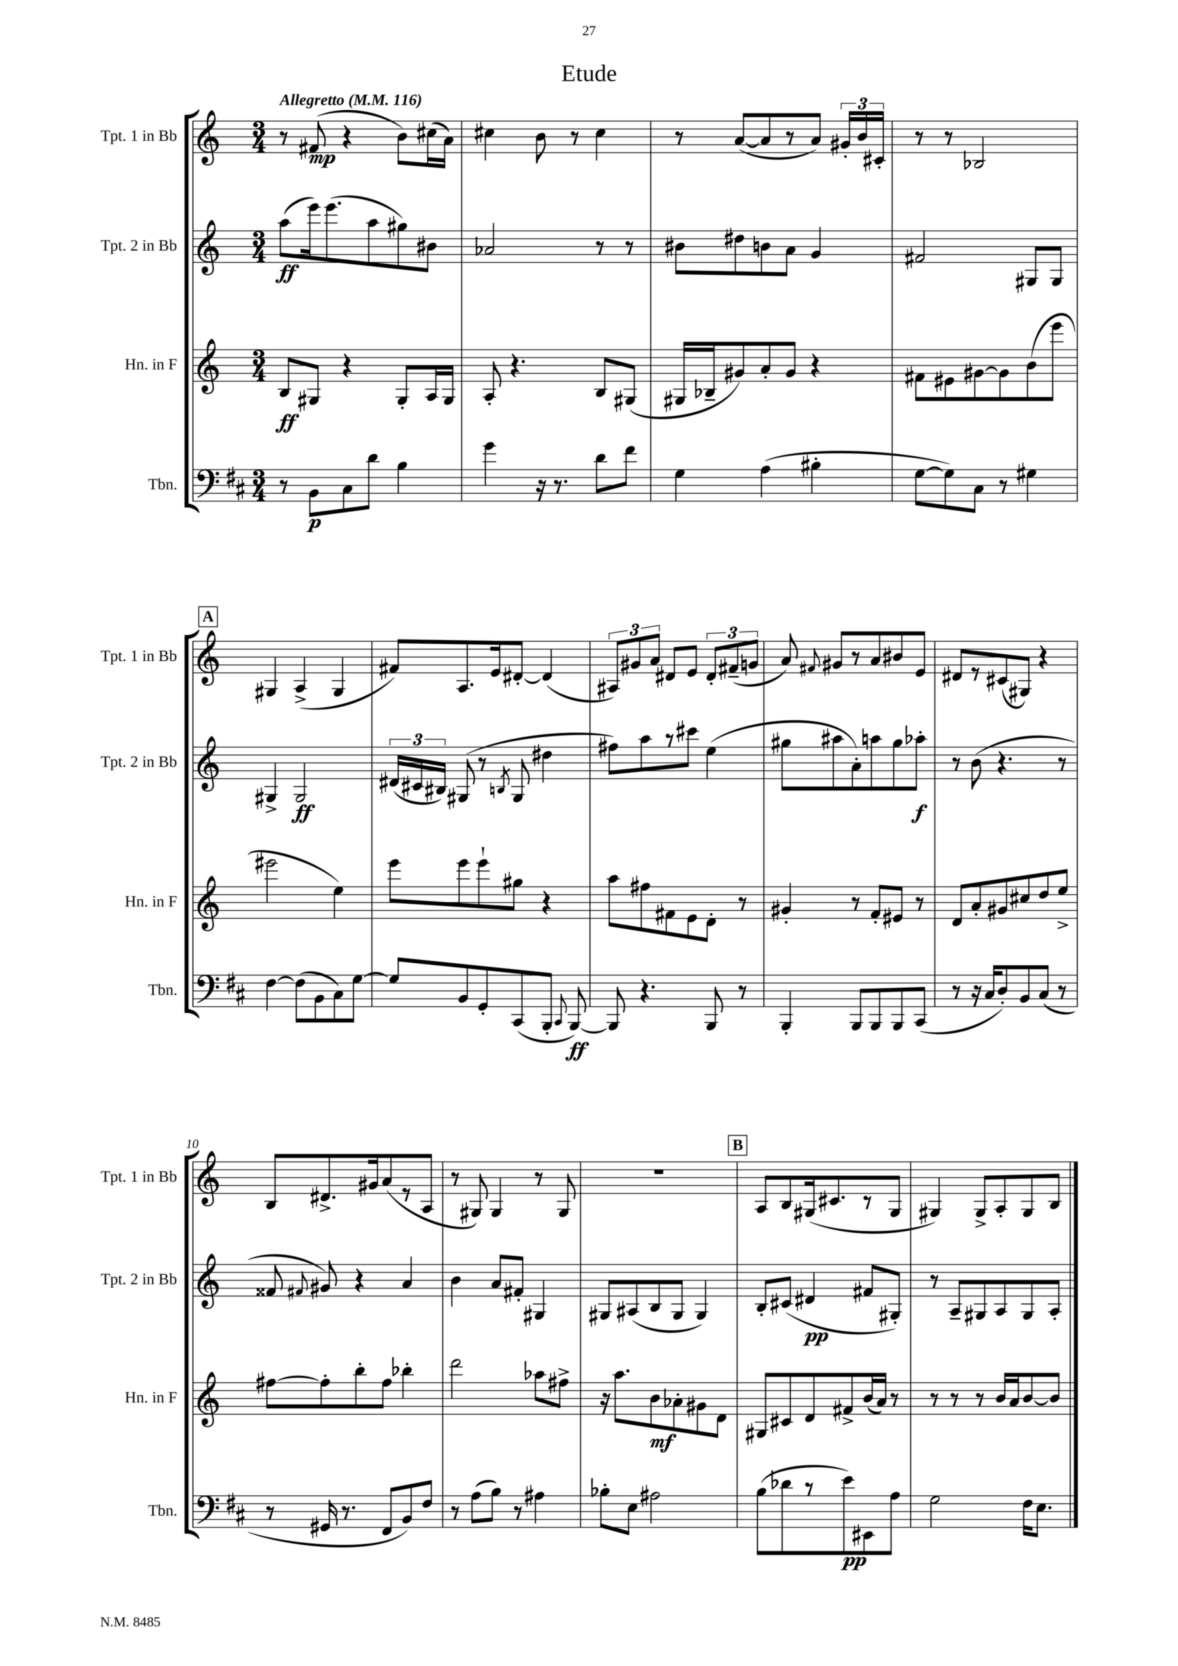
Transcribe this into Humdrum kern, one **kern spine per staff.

**kern	**kern	**kern	**kern
*staff4	*staff3	*staff2	*staff1
*clefF4	*clefG2	*clefG2	*clefG2
*k[f#c#]	*k[]	*k[]	*k[]
*M3/4	*M3/4	*M3/4	*M3/4
*MM116	*MM116	*MM116	*MM116
8r	8B	(8aa	8r
8BB	8G#	16eee)	(8f#
.	.	(8.eee	.
8C#	4r	.	4r
8d	.	8aa	.
4B	8G#'	8gg#)	8b)
.	16A	8b#	(16cc#
.	16G#	.	16a)
=	=	=	=
4g	8A'	2a-	4cc#
.	4.r	.	.
16r	.	.	8b
8.r	.	.	.
.	.	.	8r
8d	8B	8r	4cc#
8f#	(8G#	8r	.
=	=	=	=
4G	16G#	8b#	8r
.	16B-~	.	.
.	8g#)	8dd#	([8a
(4A	8a'	8b	8a]
.	8g#	8a	8r
4B#'	4r	4g	8a)
.	.	.	24g#'
.	.	.	24b
.	.	.	24c#'
=	=	=	=
[8G	8f#	2f#	8r
8G])	8e#	.	8r
8C#	[8g#	.	2B-
8r	8g#]	.	.
4G#	(8b	8G#	.
.	8eee	8G#	.
=	=	=	=
[4F#	2eee#	4G#^	4G#
(8F#]	.	2G#	(4A^
8BB	.	.	.
8C#)	4ee)	.	4G#
[8G	.	.	.
=	=	=	=
8G]	8eee	(24d#	8f#)
.	.	24c#	.
.	.	24B#)	.
8BB	8eee	(8G#	8.A
8GG'	8eee`	8r	.
.	.	.	16e
.	.	8qB	.
(8CC#	8gg#	8G#	[8d#'
8BBB'	4r	4dd#	(4d#]
8qqCC#	.	.	.
[8BBB)	.	.	.
=	=	=	=
8BBB]	8aa	8ff#)	12A#)
.	.	.	12g#
4.r	8ff#	8aa	.
.	.	.	12a
.	8f#	8r	8d#
.	8e	8ccc#	8e
8BBB	8d'	(4ee	12d#'
.	.	.	(12f#~
8r	8r	.	.
.	.	.	12g
=	=	=	=
4BBB'	4g#'	8gg#	8a)
.	.	.	8qqf#
.	.	8aa#	8g#
8BBB	8r	8a')	8r
8BBB	8f'	8aa	8a
8BBB	8e#	8gg#	8b#
(8CC#	8r	8aa-'	8e
=	=	=	=
8r	8d	8r	8d#
16r	8a'	(8b	8r
16C#	.	.	.
8D')	8g#	4.r	(8c#
8BB	8cc#	.	8G#)
(8C#	8dd	.	4r
8r	8ee^	8r	.
=	=	=	=
8r	[8ff#	8f##	8B
.	.	8qqf#	.
16GG#	8ff#']	8g#)	8.d#^
8.r	.	.	.
.	8bb'	4r	.
.	.	.	16g#
8FF#	8ff#	.	(8a
8BB)	4bb-'	4a	8r
8F#	.	.	8A
=	=	=	=
8r	2ddd	4b	8r
(8A	.	.	8G#)
8B)	.	8a	4G#
8r	.	8f#'	.
4A#	8aa-	4G#	8r
.	8ff#^	.	8G#
=	=	=	=
8B-'	16r	8G#	2.r
.	8.aa	.	.
8E	.	(8A#	.
2A#	8b	8B	.
.	8a-'	8G#	.
.	8g#	4G#)	.
.	8d	.	.
=	=	=	=
(8B	8G#	8B'	8A
8d-	8c#	(8c#	8B
8r	8d	4d#	(16G#
.	.	.	8.c#
8e)	8f#^	.	.
8EE#	(16b	8f#	8r
.	16a)	.	.
8A	8r	8G#')	8G#
=	=	=	=
2G	8r	8r	4G#)
.	8r	8A~	.
.	8r	8G#	8G#^
.	16b	8A	8A'
.	16a	.	.
16F#	[8b	8G#	8G#
8.E	.	.	.
.	8b]	8A'	8B
==	==	==	==
*-	*-	*-	*-
